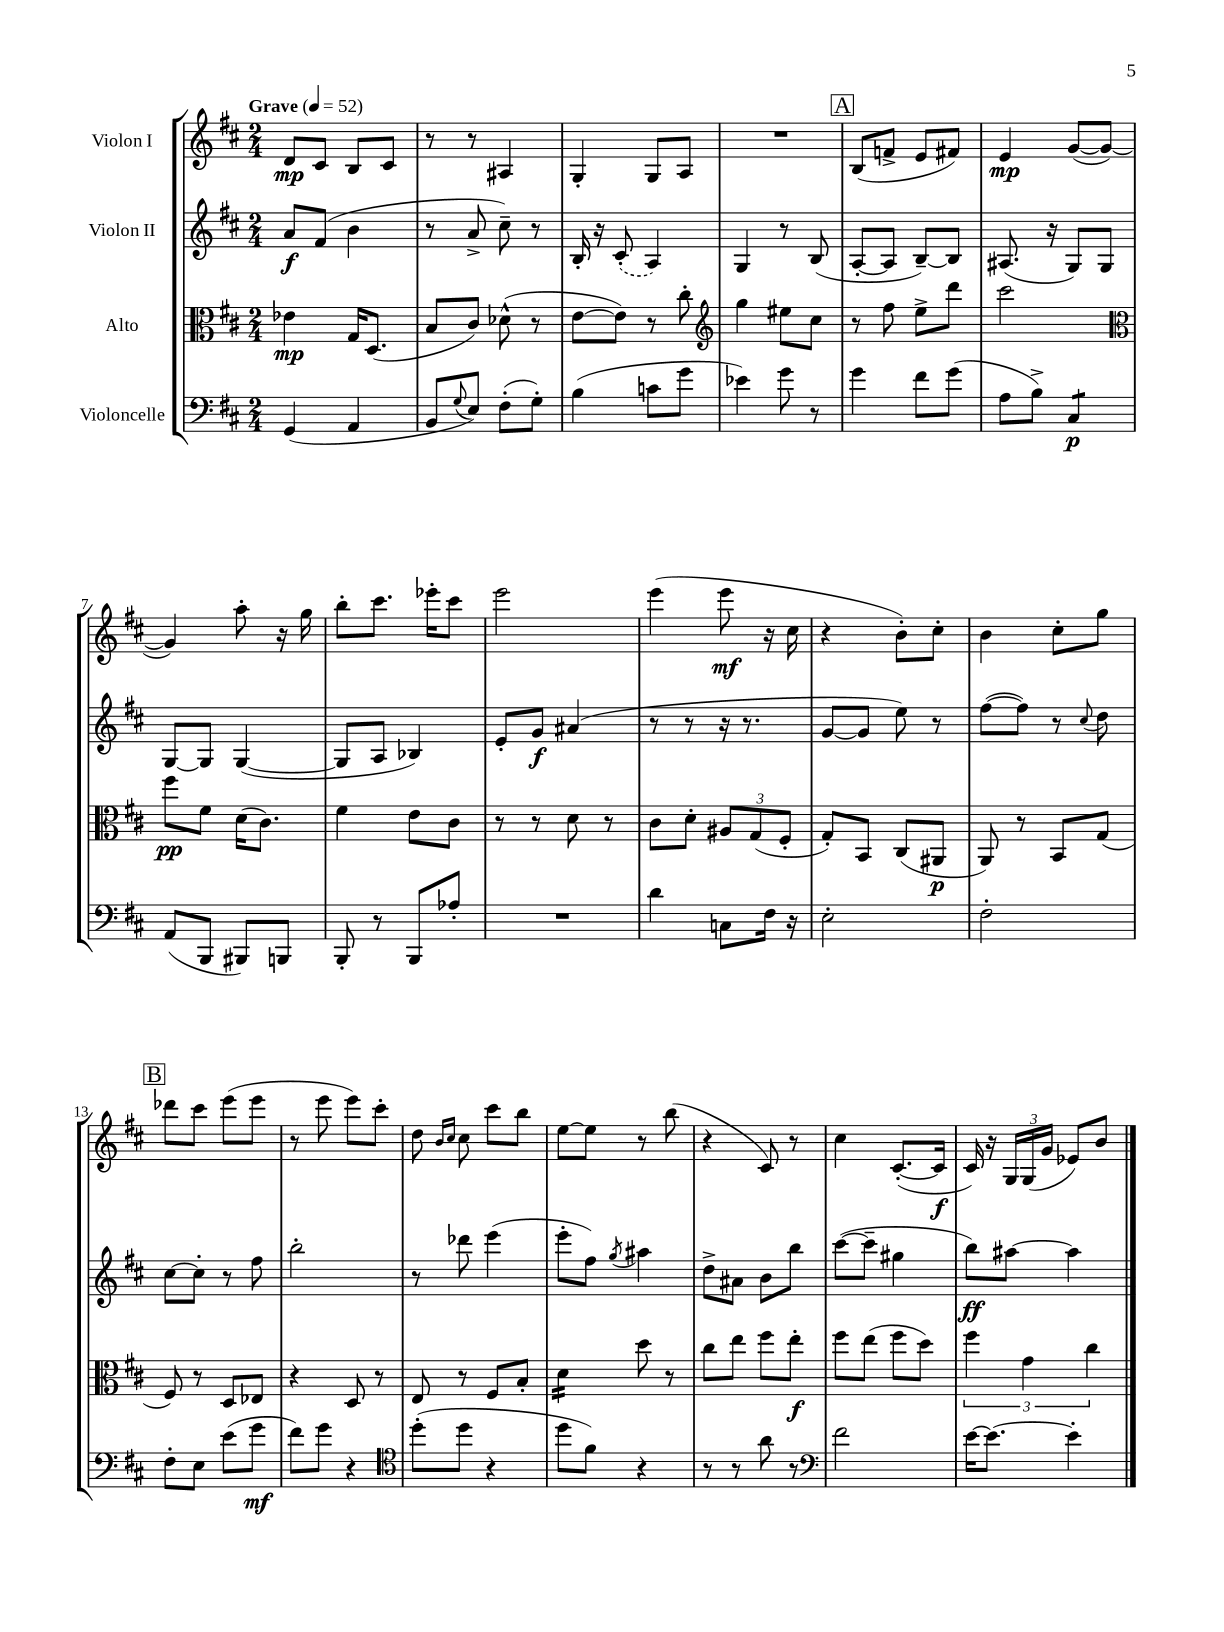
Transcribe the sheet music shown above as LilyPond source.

<<
\new StaffGroup <<
\new Staff = "s0" \with { instrumentName = "Violon I" } {
    \clef treble \key d \major \numericTimeSignature \time 2/4 \tempo "Grave" 4 = 52
    d'8\mp cis'8 b8 cis'8 |
    r8 r8 ais4 |
    g4-. g8 a8 |
    R2 |
    \mark \markup { \box "A" } b8( f'8-> e'8 fis'8) |
    e'4\mp g'8~( g'8~ |
    g'4) a''8-. r16 g''16 |
    b''8-. cis'''8. ees'''16-. cis'''8 |
    e'''2 |
    e'''4( e'''8\mf r16 cis''16 |
    r4 b'8-.) cis''8-. |
    b'4 cis''8-. g''8 |
    \mark \markup { \box "B" } des'''8 cis'''8 e'''8( e'''8 |
    r8 e'''8 e'''8) cis'''8-. |
    d''8 \grace { b'16 cis''16 } cis''8 cis'''8 b''8 |
    e''8~ e''8 r8 b''8( |
    r4 cis'8) r8 |
    cis''4 cis'8.~-.( cis'16\f |
    cis'16) r16 \tuplet 3/2 { g16 g16( g'16 } ees'8) b'8 \bar "|." |
}
\new Staff = "s1" \with { instrumentName = "Violon II" } {
    \clef treble \key d \major \numericTimeSignature \time 2/4
    a'8\f fis'8( b'4 |
    r8 a'8-> cis''8--) r8 |
    b16-. r16 \once \slurDashed cis'8-.( a4) |
    g4 r8 b8( |
    \mark \markup { \box "A" } a8~-. a8 b8~--) b8 |
    ais8.( r16 g8) g8 |
    g8~ g8 g4~( |
    g8 a8 bes4) |
    e'8-. g'8\f ais'4( |
    r8 r8 r16 r8. |
    g'8~ g'8 e''8) r8 |
    fis''8~( fis''8) r8 \appoggiatura { cis''8 } d''8 |
    \mark \markup { \box "B" } cis''8~ cis''8-. r8 fis''8 |
    b''2-. |
    r8 des'''8 e'''4( |
    e'''8-. fis''8) \acciaccatura { g''8 } ais''4 |
    d''8-> ais'8 b'8 b''8 |
    cis'''8~( cis'''8-- gis''4 |
    b''8\ff) ais''8~ ais''4 \bar "|." |
}
\new Staff = "s2" \with { instrumentName = "Alto" } {
    \clef alto \key d \major \numericTimeSignature \time 2/4
    ees'4\mp g16 d8.( |
    b8 cis'8) des'8-^( r8 |
    e'8~ e'8) r8 cis''8-. |
    \clef treble g''4 eis''8 cis''8 |
    \mark \markup { \box "A" } r8 fis''8 e''8-> d'''8 |
    cis'''2 |
    \clef alto fis''8\pp fis'8 d'16( cis'8.) |
    fis'4 e'8 cis'8 |
    r8 r8 d'8 r8 |
    cis'8 d'8-. \tuplet 3/2 { ais8 g8( fis8-. } |
    g8-.) b,8 cis8( ais,8\p |
    a,8) r8 b,8 g8( |
    \mark \markup { \box "B" } fis8) r8 d8 ees8 |
    r4 d8 r8 |
    e8 r8 fis8 b8-. |
    d'4:16 d''8 r8 |
    cis''8 e''8 fis''8 e''8-.\f |
    fis''8 e''8( fis''8 d''8) |
    \tuplet 3/2 { fis''4 g'4 cis''4 } \bar "|." |
}
\new Staff = "s3" \with { instrumentName = "Violoncelle" } {
    \clef bass \key d \major \numericTimeSignature \time 2/4
    g,4( a,4 |
    b,8 \appoggiatura { g8 } e8) fis8-.( g8-.) |
    b4( c'8 g'8 |
    ees'4) g'8 r8 |
    \mark \markup { \box "A" } g'4 fis'8 g'8( |
    a8 b8->) cis4:8\p |
    a,8( b,,8 bis,,8) b,,8 |
    b,,8-. r8 b,,8 aes8-. |
    R2 |
    d'4 c8 fis16 r16 |
    e2-. |
    fis2-. |
    \mark \markup { \box "B" } fis8-. e8 e'8( g'8\mf |
    fis'8) g'8 r4 |
    \clef tenor d''8-.( d''8 r4 |
    d''8 fis'8) r4 |
    r8 r8 a'8 r8 |
    \clef bass fis'2 |
    e'16~ e'8.~ e'4-. \bar "|." |
}
>>
>>
